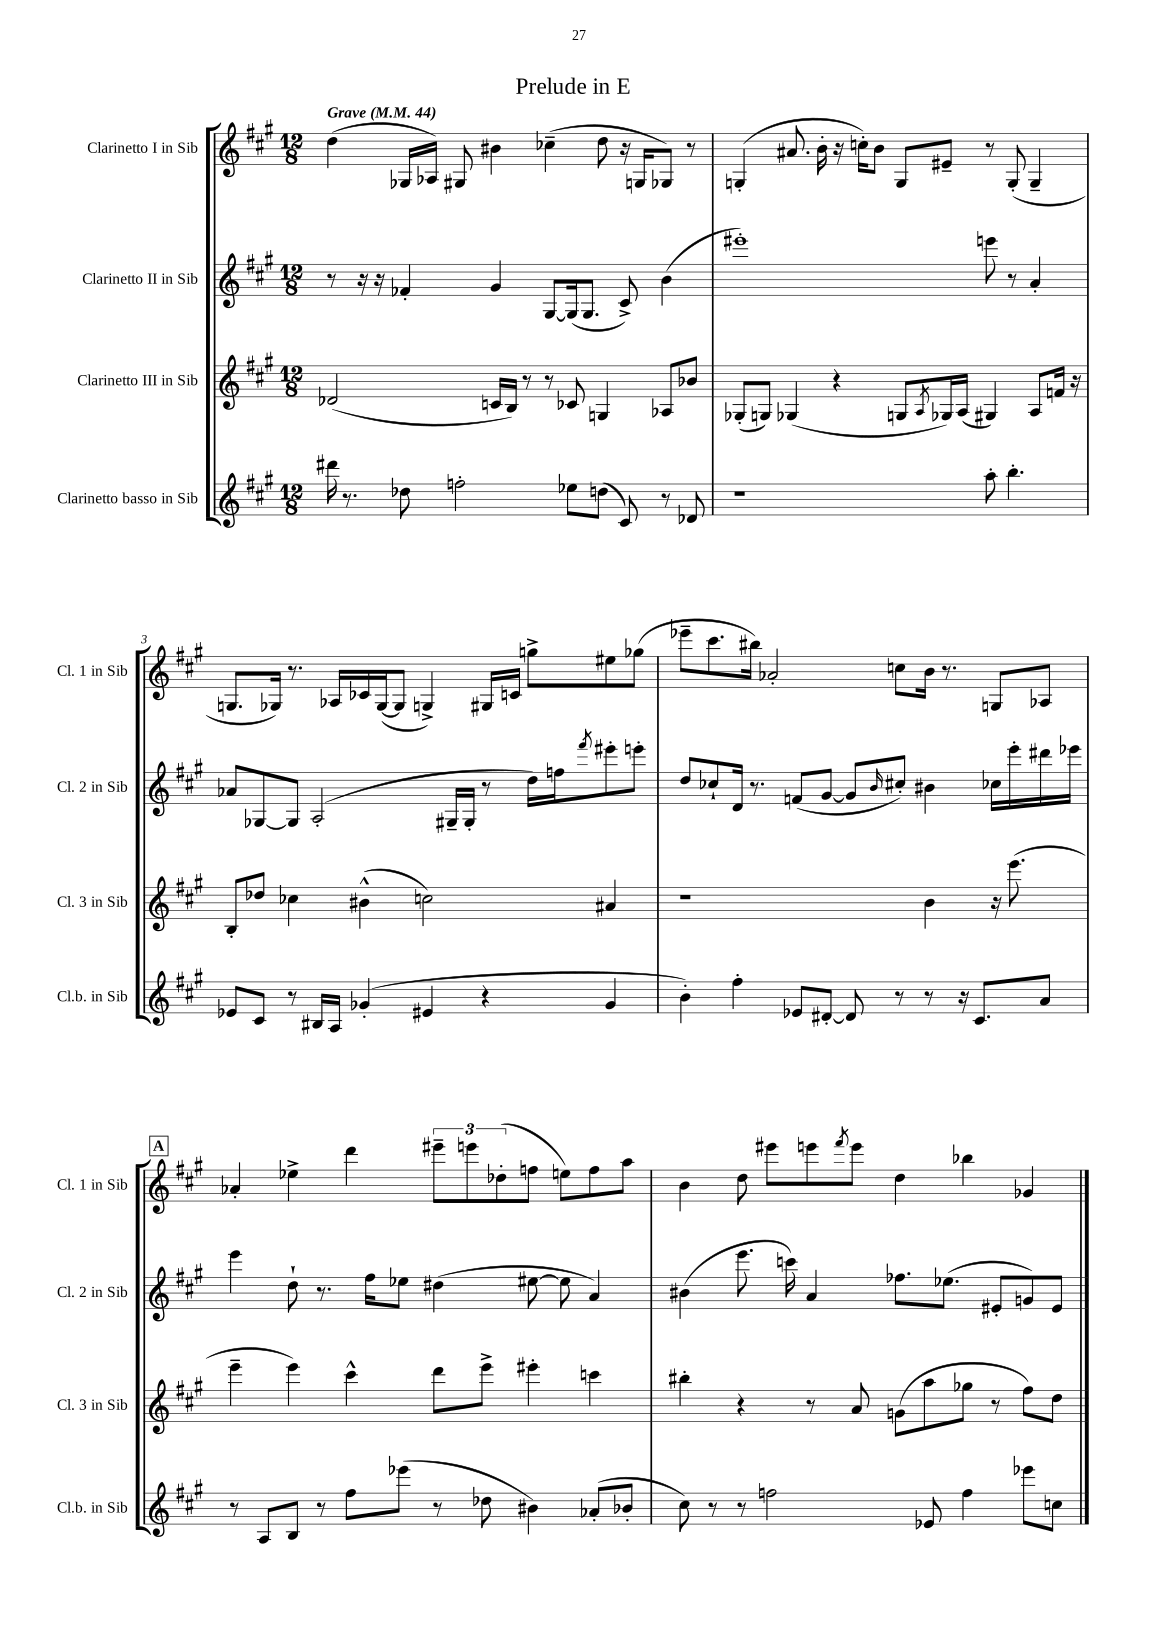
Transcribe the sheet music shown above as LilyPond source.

\header { title = "Prelude in E" }
<<
\new StaffGroup <<
\new Staff = "s0" \with { instrumentName = "Clarinetto I in Sib" shortInstrumentName = "Cl. 1 in Sib" } {
    \clef treble \key a \major \numericTimeSignature \time 12/8 \tempo "Grave" 4 = 44
    d''4( ges16 aes16) gis8 bis'4 ces''4--( d''8 r16 g16 ges8) r8 |
    g4-.( ais'8. b'16-. r16 c''16-.) b'8 g8 eis'8-- r8 g8-.( g4-- |
    g8. ges16) r8. aes16 ces'16 ges16~( ges8 g4->) gis16 c'16 g''8-> eis''8 ges''8( |
    ees'''8-- cis'''8. bis''16) aes'2-. c''8 b'16 r8. g8 aes8 |
    \mark \markup { \box "A" } aes'4-. ees''4-> d'''4 \tuplet 3/2 { eis'''8-- e'''8 des''8-.( } f''8 e''8) f''8 a''8 |
    b'4 d''8 eis'''8 e'''8 \acciaccatura { fis'''8 } e'''8 d''4 bes''4 ges'4 \bar "|." |
}
\new Staff = "s1" \with { instrumentName = "Clarinetto II in Sib" shortInstrumentName = "Cl. 2 in Sib" } {
    \clef treble \key a \major \numericTimeSignature \time 12/8
    r8 r16 r16 fes'4-. gis'4 gis8~ gis16( gis8. cis'8->) b'4( |
    eis'''1-.) e'''8 r8 a'4-. |
    aes'8 ges8~ ges8 a2-.( gis16-- gis16-. r8 d''16) f''16 \acciaccatura { fis'''8 } eis'''8-. e'''8-. |
    d''8 ces''8-! d'16 r8. f'8( gis'8~ gis'8 \grace { b'16 } cis''8-.) bis'4 ces''16 e'''16-. dis'''16 ees'''16 |
    \mark \markup { \box "A" } e'''4 d''8-! r8. fis''16 ees''8 dis''4( eis''8~ eis''8 a'4) |
    bis'4( e'''8. c'''16) a'4 fes''8. ees''8.( eis'8-. g'8) eis'8 \bar "|." |
}
\new Staff = "s2" \with { instrumentName = "Clarinetto III in Sib" shortInstrumentName = "Cl. 3 in Sib" } {
    \clef treble \key a \major \numericTimeSignature \time 12/8
    des'2( c'16 b16) r8 r8 ces'8 g4 aes8 bes'8 |
    ges8-.( g8) ges4( r4 g8 \acciaccatura { a8 } ges16) a16( gis4) a8 f'16 r16 |
    b8-. des''8 ces''4 bis'4-^( c''2) ais'4 |
    r1 b'4 r16 e'''8.( |
    \mark \markup { \box "A" } e'''4-- e'''4) cis'''4-^ d'''8 e'''8-> eis'''4-. c'''4 |
    bis''4-. r4 r8 a'8 g'8( a''8 ges''8 r8 fis''8) d''8 \bar "|." |
}
\new Staff = "s3" \with { instrumentName = "Clarinetto basso in Sib" shortInstrumentName = "Cl.b. in Sib" } {
    \clef treble \key a \major \numericTimeSignature \time 12/8
    dis'''16 r8. des''8 f''2-. ees''8 d''8( cis'8) r8 des'8 |
    r1 a''8-. b''4.-. |
    ees'8 cis'8 r8 bis16 a16 ges'4-.( eis'4 r4 ges'4 |
    b'4-.) fis''4-. ees'8 dis'8~-. dis'8 r8 r8 r16 cis'8. a'8 |
    \mark \markup { \box "A" } r8 a8 b8 r8 fis''8 ees'''8( r8 des''8 bis'4) aes'8-.( bes'8-. |
    cis''8) r8 r8 f''2 ees'8 f''4 ees'''8 c''8 \bar "|." |
}
>>
>>
